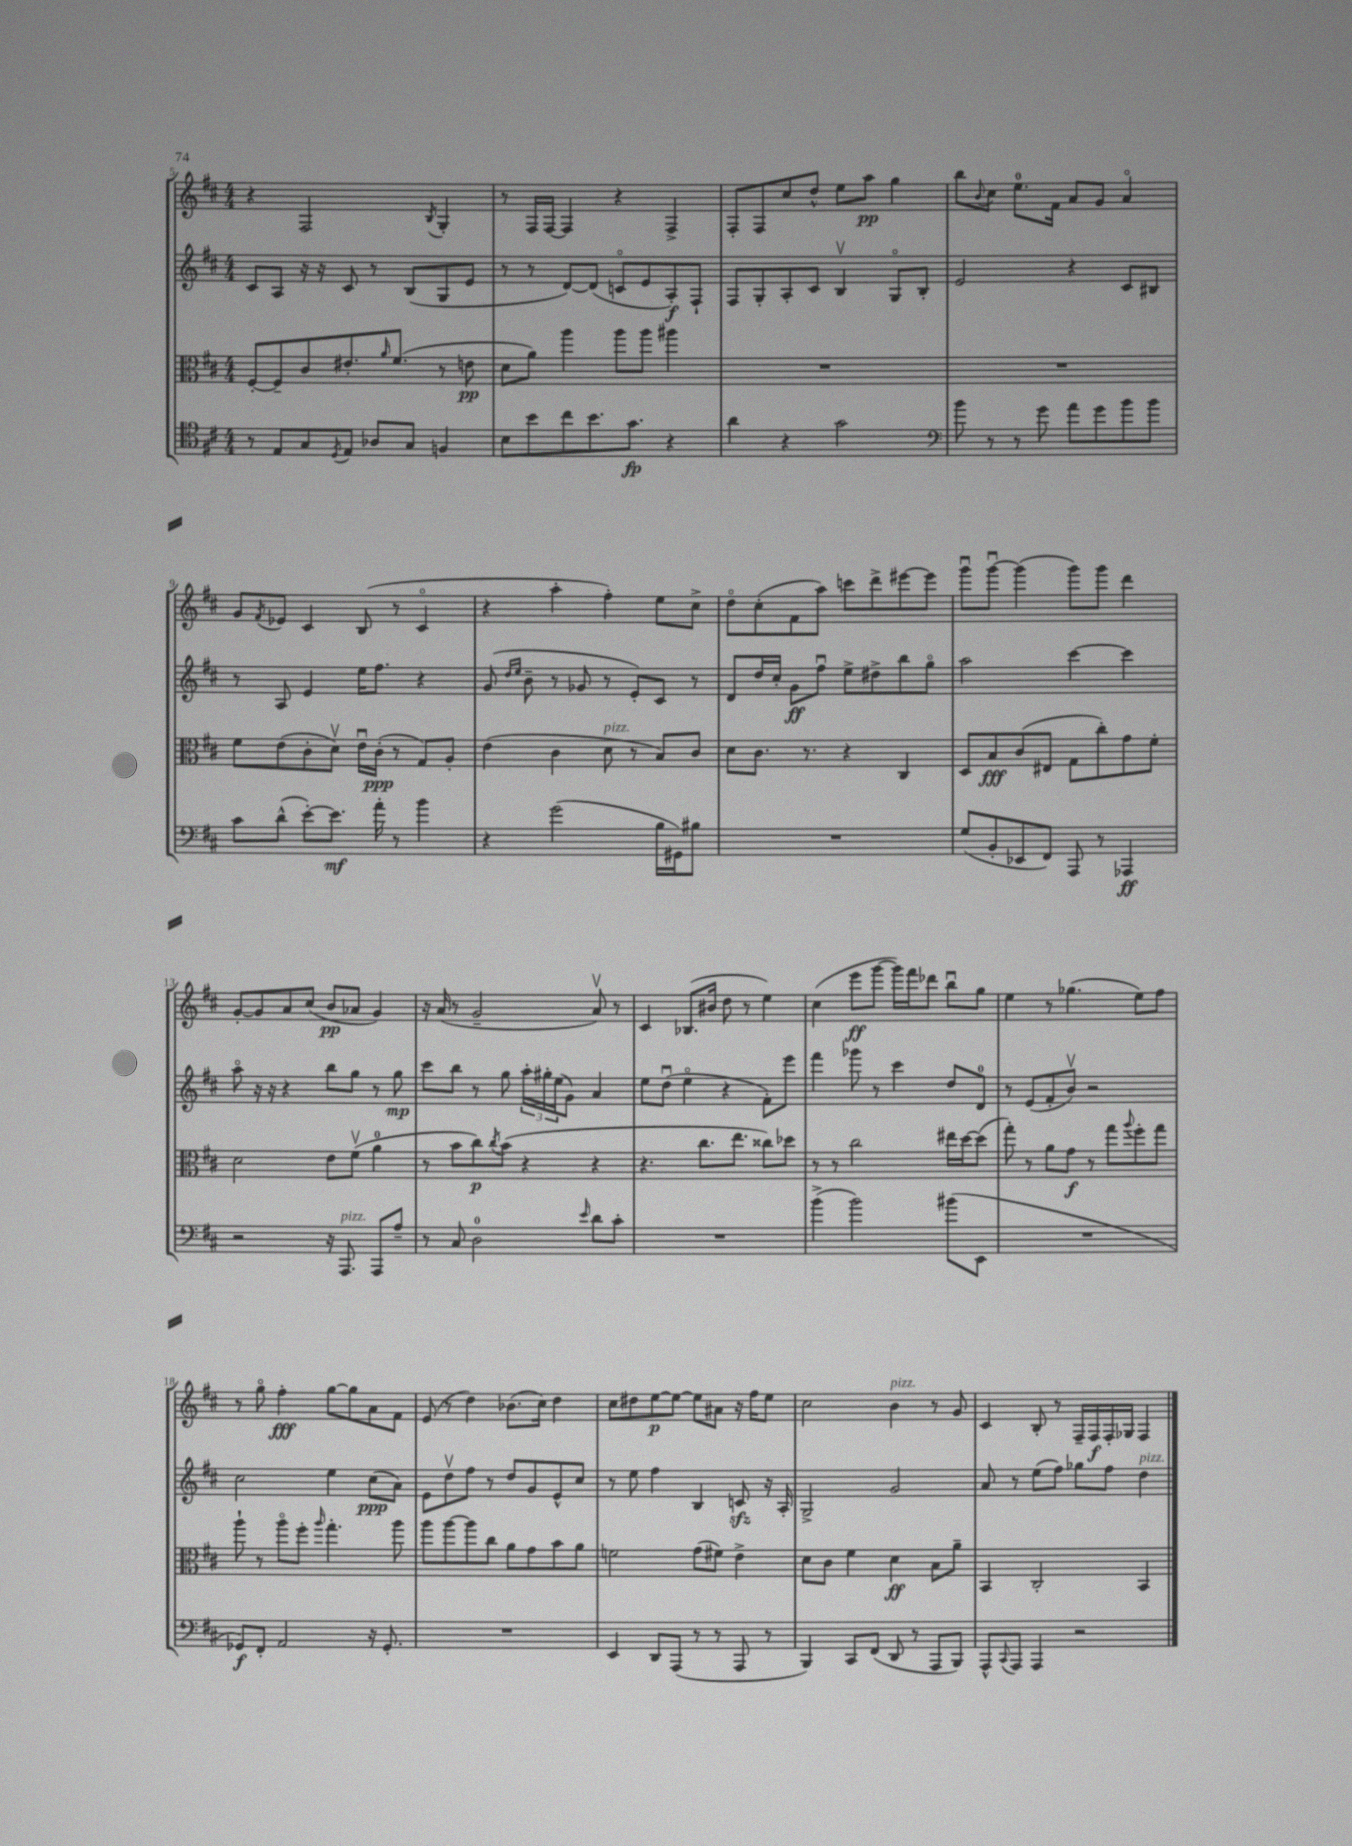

**kern	**dynam	**kern	**dynam	**kern	**dynam	**kern	**dynam
*part4	*part4	*part3	*part3	*part2	*part2	*part1	*part1
*staff4	*staff4	*staff3	*staff3	*staff2	*staff2	*staff1	*staff1
*clefC4	*	*clefC3	*	*clefG2	*	*clefG2	*
*k[f#c#]	*	*k[f#c#]	*	*k[f#c#]	*	*k[f#c#]	*
*M4/4	*	*M4/4	*	*M4/4	*	*M4/4	*
=5	=5	=5	=5	=5	=5	=5	=5
8r	.	[8F#'/L	.	8c#/L	.	4r	.
8E/L	.	8F#~/]	.	8A/J	.	.	.
8G/	.	8c#/	.	16r	.	2F#/	.
.	.	.	.	16r	.	.	.
8qD/	.	.	.	.	.	.	.
8E/J	.	8.e#X'/	.	8c#/	.	.	.
8A-X/L	.	.	.	8r	.	.	.
.	.	16qqa/	.	.	.	.	.
.	.	(8.f#/J	.	.	.	.	.
8G/J	.	.	.	(8B/L	.	.	.
.	.	.	.	.	.	8qB/	.
4Fn/	.	8r	.	8G/	.	4G'/	.
.	.	8en\	pp	8e/J	.	.	.
=6	=6	=6	=6	=6	=6	=6	=6
8B\L	.	8d\L	.	8r	.	8r	.
8b\	.	8a\J)	.	8r	.	16F#/LL	.
.	.	.	.	.	.	[16F#/JJ	.
8cc#\	.	4aa\	.	[8d/L)	.	4F#/]	.
8.b\	.	.	.	(8d/J]	.	.	.
.	.	8aa\L	.	8cn/L	.	4r	.
8.g\J	fp	.	.	.	.	.	.
.	.	8aa\J	.	8e/	.	.	.
4r	.	4aa#X\	.	8A'/)	f	4F#^/	.
.	.	.	.	8F#`/J	.	.	.
=7	=7	=7	=7	=7	=7	=7	=7
4a\	.	1r	.	8F#/L	.	8F#'/L	.
.	.	.	.	8G'/	.	8F#/	.
4r	.	.	.	8A'/	.	8cc#/	.
.	.	.	.	8c#/J	.	8dd^^/J	.
2g\	.	.	.	4Bv/	.	8ee\L	.
.	.	.	.	.	.	8aa\J	pp
.	.	.	.	8G/L	.	4gg\	.
.	.	.	.	8B'/J	.	.	.
=8	=8	=8	=8	=8	=8	=8	=8
*clefF4	*	*	*	*	*	*	*
8b\	.	1r	.	2e/	.	8bb\L	.
.	.	.	.	.	.	8qqb/	.
8r	.	.	.	.	.	8cc#\J	.
8r	.	.	.	.	.	8.ee\L	.
8g\	.	.	.	.	.	.	.
.	.	.	.	.	.	16f#\Jk	.
8a\L	.	.	.	4r	.	8a/L	.
8g\	.	.	.	.	.	8g/J	.
8b\	.	.	.	8c#/L	.	4a/	.
8b\J	.	.	.	8B#X/J	.	.	.
!!LO:LB:g=z
=9	=9	=9	=9	=9	=9	=9	=9
8c#\L	.	8f#\L	.	8r	.	8g/L	.
.	.	.	.	.	.	8qf#/	.
(8d^^\J	.	(8e\	.	8A/	.	8e-X/J	.
[8e'\L)	.	8c#'\	.	4e/	.	4c#/	.
8.e\J]	mf	8dv\J)	.	.	.	.	.
.	.	16eu\LL	.	16ee\KL	.	(8B/	.
16a'\	.	(16c#'\JJ	ppp	8.ff#\J	.	.	.
8r	.	8r	.	.	.	8r	.
4b\	.	8G/L)	.	4r	.	4c#/	.
.	.	8A'/J	.	.	.	.	.
=10	=10	=10	=10	=10	=10	=10	=10
4r	.	(4e\	.	(8g/	.	4r	.
.	.	.	.	16qqdd/LL	.	.	.
.	.	.	.	16qqee/JJ	.	.	.
.	.	.	.	8b~\	.	.	.
(2g\	.	4c#\	.	8r	.	4aa'\	.
.	.	.	.	8g-X/	.	.	.
!	!	!LO:TX:a:i:t=pizz.	!	!	!	!	!
.	.	8d\	.	8r	.	4ff#'\)	.
.	.	8r	.	8e'/L)	.	.	.
16B\LL	.	8B/L)	.	8c#/J	.	8ee\L	.
16GG#X\J)	.	.	.	.	.	.	.
8B#X\J	.	8c#/J	.	8r	.	8cc#^\J	.
=11	=11	=11	=11	=11	=11	=11	=11
1r	.	8d\L	.	8d/L	.	8dd\L	.
.	.	8.c#\J	.	16dd/L	.	(8cc#'\	.
.	.	.	.	16cc#'/JJ	.	.	.
.	.	.	.	8g\L	ff	8f#\	.
.	.	8.r	.	.	.	.	.
.	.	.	.	8ff#u\J	.	8aa\J)	.
.	.	4r	.	8ee^\L	.	8cccn\L	.
.	.	.	.	8dd#X^\	.	8ddd^\	.
.	.	4C#/	.	8bb\	.	[8eee#X\	.
.	.	.	.	8gg\J	.	8eee#\J]	.
=12	=12	=12	=12	=12	=12	=12	=12
(8G/L	.	8D/L	.	2aa\	.	8gggu\L	.
8BB'/	.	8B/	fff	.	.	[8gggu\J	.
8EE-X/	.	(8c#/	.	.	.	(4ggg\]	.
8FF#/J)	.	8E#X/J	.	.	.	.	.
8AAA/	.	8G\L	.	[4ccc#\	.	8ggg\L)	.
8r	.	8cc#'\)	.	.	.	8ggg\J	.
4AAA-X/	ff	8g\	.	4ccc#\]	.	4ddd\	.
.	.	8f#'\J	.	.	.	.	.
!!LO:LB:g=z
=13	=13	=13	=13	=13	=13	=13	=13
2r	.	2d\	.	8aa\	.	[8g'/L	.
.	.	.	.	16r	.	8g/]	.
.	.	.	.	16r	.	.	.
.	.	.	.	4r	.	8a/	.
.	.	.	.	.	.	(8cc#/J	.
16r	.	8e\L	.	8bb\L	.	8b/L	pp
!LO:TX:a:i:t=pizz.	!	!	!	!	!	!	!
8.AAA/	.	.	.	.	.	.	.
.	.	(8f#v\J	.	8gg\J	.	8a-X/J	.
8AAA/L	.	4a\	.	8r	.	4g/)	.
8A~/J	.	.	.	8gg\	mp	.	.
=14	=14	=14	=14	=14	=14	=14	=14
8r	.	8r	.	8ccc#\L	.	16r	.
.	.	.	.	.	.	(16a/	.
8C#/	.	8b\L	.	8bb\J	.	8r	.
2D\	.	8cc#\)	p	8r	.	2g~/	.
.	.	8qcc#/	.	.	.	.	.
.	.	(8b\J	.	8gg\	.	.	.
.	.	4r	.	24aa'\LL	.	.	.
.	.	.	.	24gg#X'\	.	.	.
.	.	.	.	(24ee\J	.	.	.
.	.	.	.	8g\J)	.	.	.
16qqe/	.	.	.	.	.	.	.
8d\L	.	4r	.	4a/	.	8av/)	.
8c#'\J	.	.	.	.	.	8r	.
=15	=15	=15	=15	=15	=15	=15	=15
1r	.	4.r	.	8ee\L	.	4c#/	.
.	.	.	.	(8ddu\J	.	.	.
.	.	.	.	4ee\	.	(8.B-X/L	.
.	.	8.cc#\L	.	.	.	.	.
.	.	.	.	.	.	16b#X/Jk	.
.	.	.	.	4r	.	8dd\	.
.	.	8.ee\J	.	.	.	.	.
.	.	.	.	.	.	8r	.
.	.	8cc##X\L)	.	8f#'\L)	.	4ee\)	.
.	.	8dd-X\J	.	8eee\J	.	.	.
=16	=16	=16	=16	=16	=16	=16	=16
(4b^\	.	8r	.	4fff#\	.	(4cc#\	.
.	.	8r	.	.	.	.	.
2b\)	.	2cc#\	.	8ggg-X\	.	8eee\L	ff
.	.	.	.	8r	.	[8ggg\J	.
.	.	.	.	4ccc#\	.	16ggg\LL])	.
.	.	.	.	.	.	16fff#\J	.
.	.	.	.	.	.	8ddd-X\J	.
(8b#X\L	.	16ee#X\LL	.	8dd/L	.	8bbu\L	.
.	.	[16dd\J	.	.	.	.	.
8EE\J	.	(8dd\J]	.	8d/J	.	8gg\J	.
=17	=17	=17	=17	=17	=17	=17	=17
1r	.	8gg'\)	.	8r	.	4ee\	.
.	.	8r	.	(8e/L	.	.	.
.	.	8a\L	.	8f#'/	.	8r	.
.	.	8g\J	f	8bv/J)	.	(4.gg-X\	.
.	.	8r	.	2r	.	.	.
.	.	8gg\L	.	.	.	.	.
.	.	8qqaa/	.	.	.	.	.
.	.	8ff#'\	.	.	.	8ee\L)	.
.	.	8gg\J	.	.	.	8ff#\J	.
!!LO:LB:g=z
=18	=18	=18	=18	=18	=18	=18	=18
8GG-X/L)	f	8aa`\	.	2cc#\	.	8r	.
8FF#'/J	.	8r	.	.	.	8gg\	.
2AA/	.	8aa\L	.	.	.	4ff#'\	fff
.	.	8ff#'\J	.	.	.	.	.
.	.	16qqaa/	.	.	.	.	.
.	.	4.gg'\	.	4ee\	.	[8gg\L	.
.	.	.	.	.	.	8gg\]	.
16r	.	.	.	(8cc#\L	ppp	8a\	.
8.GG-'/	.	.	.	.	.	.	.
.	.	8aa\	.	8a\J)	.	8f#\J	.
=19	=19	=19	=19	=19	=19	=19	=19
1r	.	8aa\L	.	8e\L	.	(8e/	.
.	.	[8aa\	.	8ddv\	.	8r	.
.	.	8aa\]	.	8ff#\J	.	4dd\)	.
.	.	8cc#\J	.	8r	.	.	.
.	.	8a\L	.	8dd/L	.	(8.b-X\L	.
.	.	8g\	.	8g/	.	.	.
.	.	.	.	.	.	16cc#\Jk)	.
.	.	8b\	.	8e^^/	.	4dd\	.
.	.	8a\J	.	8cc#/J	.	.	.
=20	=20	=20	=20	=20	=20	=20	=20
4EE/	.	2fn\	.	8r	.	8cc#\L	.
.	.	.	.	8ee\	.	8dd#X\	.
8DD/L	.	.	.	4ff#\	.	[8ee\	p
(8AAA/J	.	.	.	.	.	8ee\J_	.
8r	.	(8g\L	.	4B/	.	8ee\L]	.
8r	.	8f#X\J)	.	.	.	8a#X\J	.
8AAA/	.	4e^\	.	8cnzz/	.	16r	.
.	.	.	.	.	.	16ff#\KL	.
8r	.	.	.	16r	.	8ee\J	.
.	.	.	.	16A'/	.	.	.
=21	=21	=21	=21	=21	=21	=21	=21
4BBB/)	.	8d\L	.	2G^/	.	2cc#\	.
.	.	8c#\J	.	.	.	.	.
8CC#/L	.	4f#\	.	.	.	.	.
(8FF#/J	.	.	.	.	.	.	.
!	!	!	!	!	!	!LO:TX:a:i:t=pizz.	!
8DD/	.	4d\	ff	2g/	.	4b\	.
8r	.	.	.	.	.	.	.
8AAA/L	.	8B\L	.	.	.	8r	.
8BBB/J)	.	8a~\J	.	.	.	8g/	.
=22	=22	=22	=22	=22	=22	=22	=22
8AAA^^/L	.	4BB/	.	8a/	.	4c#/	.
8qqCC#/	.	.	.	.	.	.	.
8AAA/J	.	.	.	8r	.	.	.
4AAA/	.	2C#'/	.	(8ee\L	.	8B'/	.
.	.	.	.	8ff#\J)	.	8r	.
2r	.	.	.	8gg-X\L	.	16F#~/LL	.
.	.	.	.	.	.	16F#/	f
.	.	.	.	8ff#\J	.	16F#'/	.
.	.	.	.	.	.	16G-X/JJ	.
!	!	!	!	!LO:TX:a:i:t=pizz.	!	!	!
.	.	4BB/	.	4dd\	.	4F#/	.
==	==	==	==	==	==	==	==
*-	*-	*-	*-	*-	*-	*-	*-
